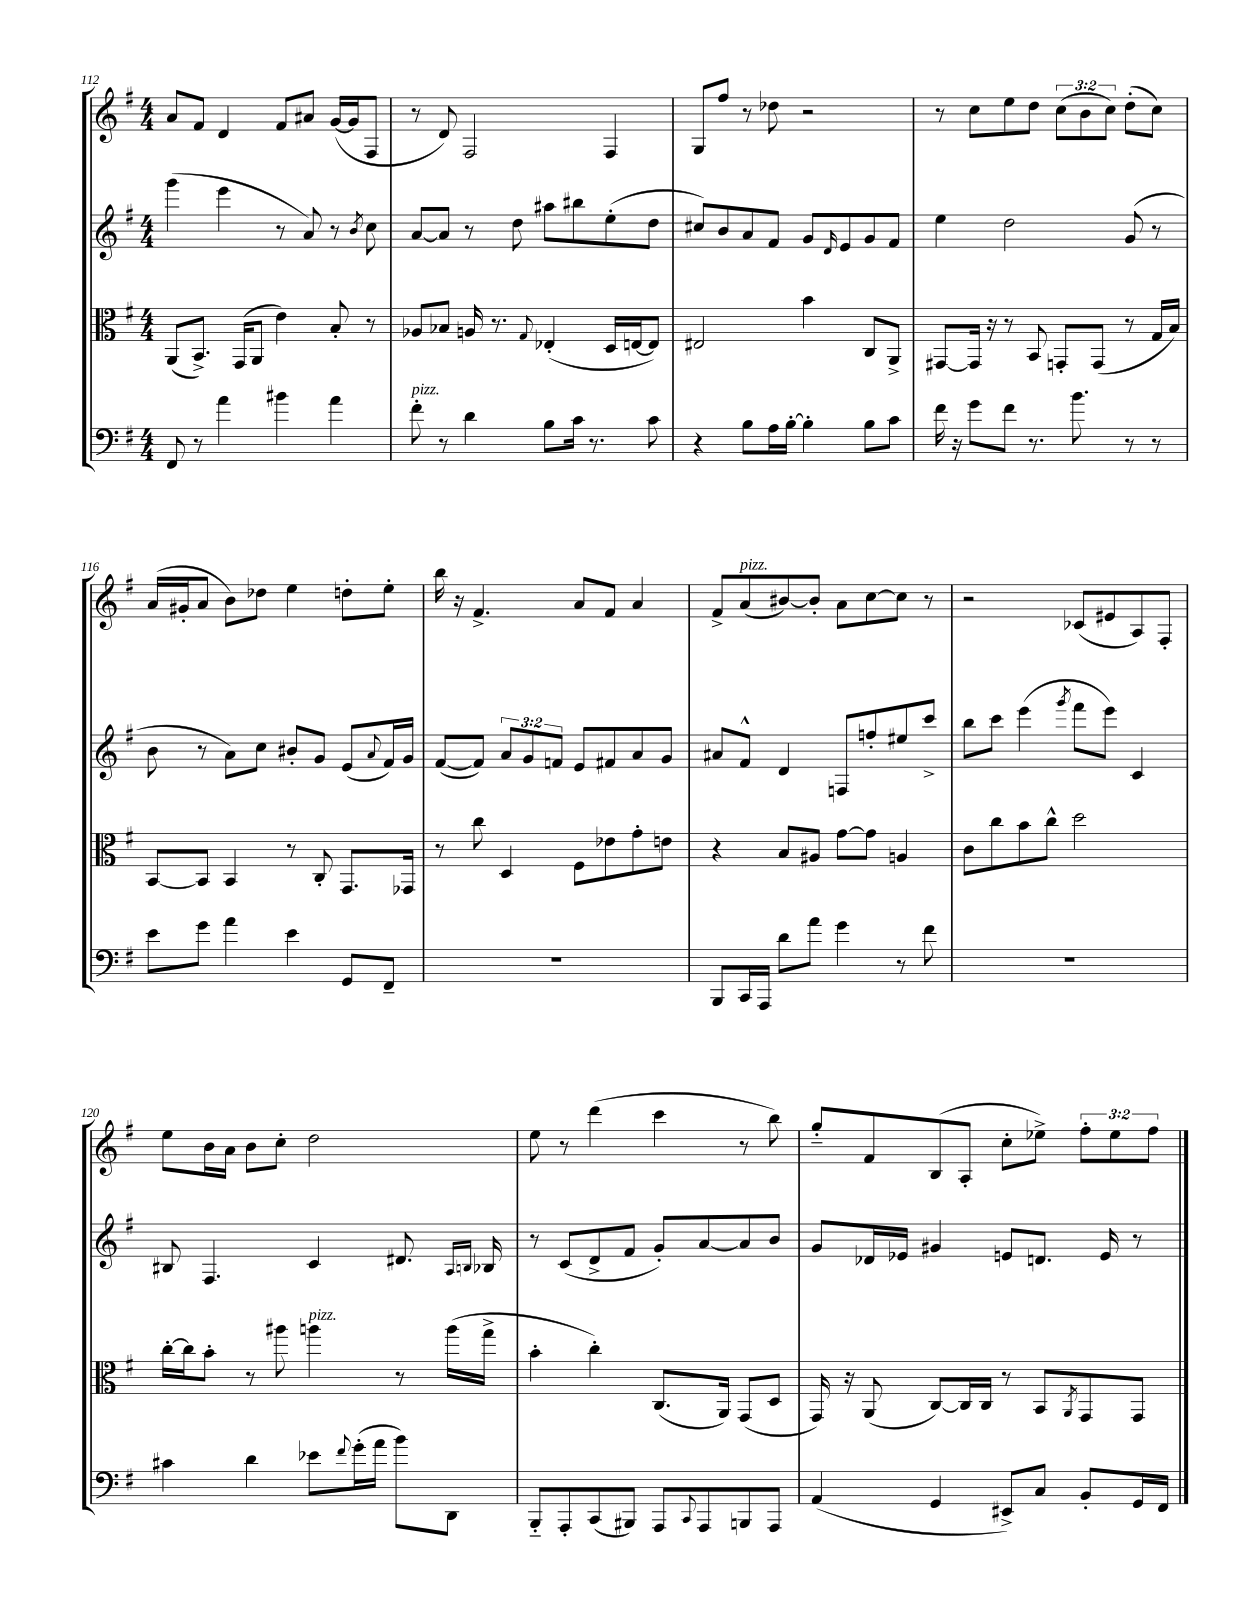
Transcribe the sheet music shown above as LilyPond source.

<<
\new StaffGroup <<
\new Staff = "s0" {
    \clef treble \key g \major \numericTimeSignature \time 4/4 \override Staff.TupletNumber.text = #tuplet-number::calc-fraction-text
    a'8 fis'8 d'4 fis'8 ais'8 g'16~( g'16 fis8 |
    r8 d'8) fis2 fis4 |
    g8 fis''8 r8 des''8 r2 |
    r8 c''8 e''8 d''8 \tuplet 3/2 { c''8( b'8 c''8) } d''8-.( c''8) |
    a'16( gis'16-. a'8 b'8) des''8 e''4 d''8-. e''8-. |
    b''16 r16 fis'4.-> a'8 fis'8 a'4 |
    fis'8-> a'8^\markup { \italic "pizz." }( bis'8~) bis'8-. a'8 c''8~ c''8 r8 |
    r2 ces'8( eis'8 a8) fis8-. |
    e''8 b'16 a'16 b'8 c''8-. d''2 |
    e''8 r8 d'''4( c'''4 r8 b''8) |
    g''8-_ fis'8 b8( a8-. c''8-. ees''8->) \tuplet 3/2 { fis''8-. ees''8 fis''8 } \bar "|." |
}
\new Staff = "s1" {
    \clef treble \key g \major \numericTimeSignature \time 4/4 \override Staff.TupletNumber.text = #tuplet-number::calc-fraction-text
    g'''4( e'''4 r8 a'8) r8 \acciaccatura { b'8 } c''8 |
    a'8~ a'8 r8 d''8 ais''8 bis''8 e''8-.( d''8 |
    cis''8) b'8 a'8 fis'8 g'8 \grace { d'16 } e'8 g'8 fis'8 |
    e''4 d''2 g'8( r8 |
    b'8 r8 a'8) c''8 bis'8-. g'8 e'8( \appoggiatura { a'8 } fis'16) g'16 |
    fis'8~( fis'8) \tuplet 3/2 { a'8 g'8 f'8 } e'8 fis'8 a'8 g'8 |
    ais'8 fis'8-^ d'4 f8 f''8-. eis''8 c'''8-> |
    b''8 c'''8 e'''4( \acciaccatura { g'''8 } fis'''8 e'''8) c'4 |
    bis8 fis4. c'4 dis'8. \grace { a16 b16 } bes16 |
    r8 c'8( d'8-> fis'8 g'8-.) a'8~ a'8 b'8 |
    g'8 des'16 ees'16 gis'4 e'8 d'8. e'16 r8 \bar "|." |
}
\new Staff = "s2" {
    \clef alto \key g \major \numericTimeSignature \time 4/4
    a,8( b,8.->) g,16( a,8 e'4) b8-. r8 |
    aes8 bes8 a16 r8. \appoggiatura { g8 } ees4-.( d16 e16~ e8) |
    eis2 b'4 c8 a,8-> |
    gis,8~ gis,16 r16 r8 b,8 g,8-. g,8( r8 g16 b16) |
    b,8~ b,8 b,4 r8 c8-. g,8. ges,16 |
    r8 c''8 d4 fis8 ees'8 g'8-. e'8 |
    r4 b8 ais8 g'8~ g'8 a4 |
    c'8 c''8 b'8 c''8-^ d''2 |
    c''16~-. c''16 b'8-. r8 ais''8 a''4^\markup { \italic "pizz." } r8 a''16( g''16-> |
    b'4-. c''4-.) c8.( a,16) g,8( d8 |
    g,16) r16 a,8( c8~) c16 c16 r8 b,8 \acciaccatura { a,8 } g,8 g,8 \bar "|." |
}
\new Staff = "s3" {
    \clef bass \key g \major \numericTimeSignature \time 4/4
    fis,8 r8 a'4 bis'4 a'4 |
    fis'8-.^\markup { \italic "pizz." } r8 d'4 b8 c'16 r8. c'8 |
    r4 b8 a16 b16~-. b4-. b8 c'8 |
    fis'16 r16 g'8 fis'8 r8. b'8. r8 r8 |
    e'8 g'8 a'4 e'4 g,8 fis,8-- |
    R1 |
    b,,8 c,16 a,,16 d'8 a'8 g'4 r8 fis'8 |
    R1 |
    cis'4 d'4 ees'8 \appoggiatura { fis'8 } g'16-.( a'16 b'8) d,8 |
    b,,8-_ a,,8-. c,8( bis,,8) a,,8 \appoggiatura { c,8 } a,,8 b,,8 a,,8 |
    a,4( g,4 eis,8->) c8 b,8-. g,16 fis,16 \bar "|." |
}
>>
>>
\layout { \context { \Score currentBarNumber = #112 } }
